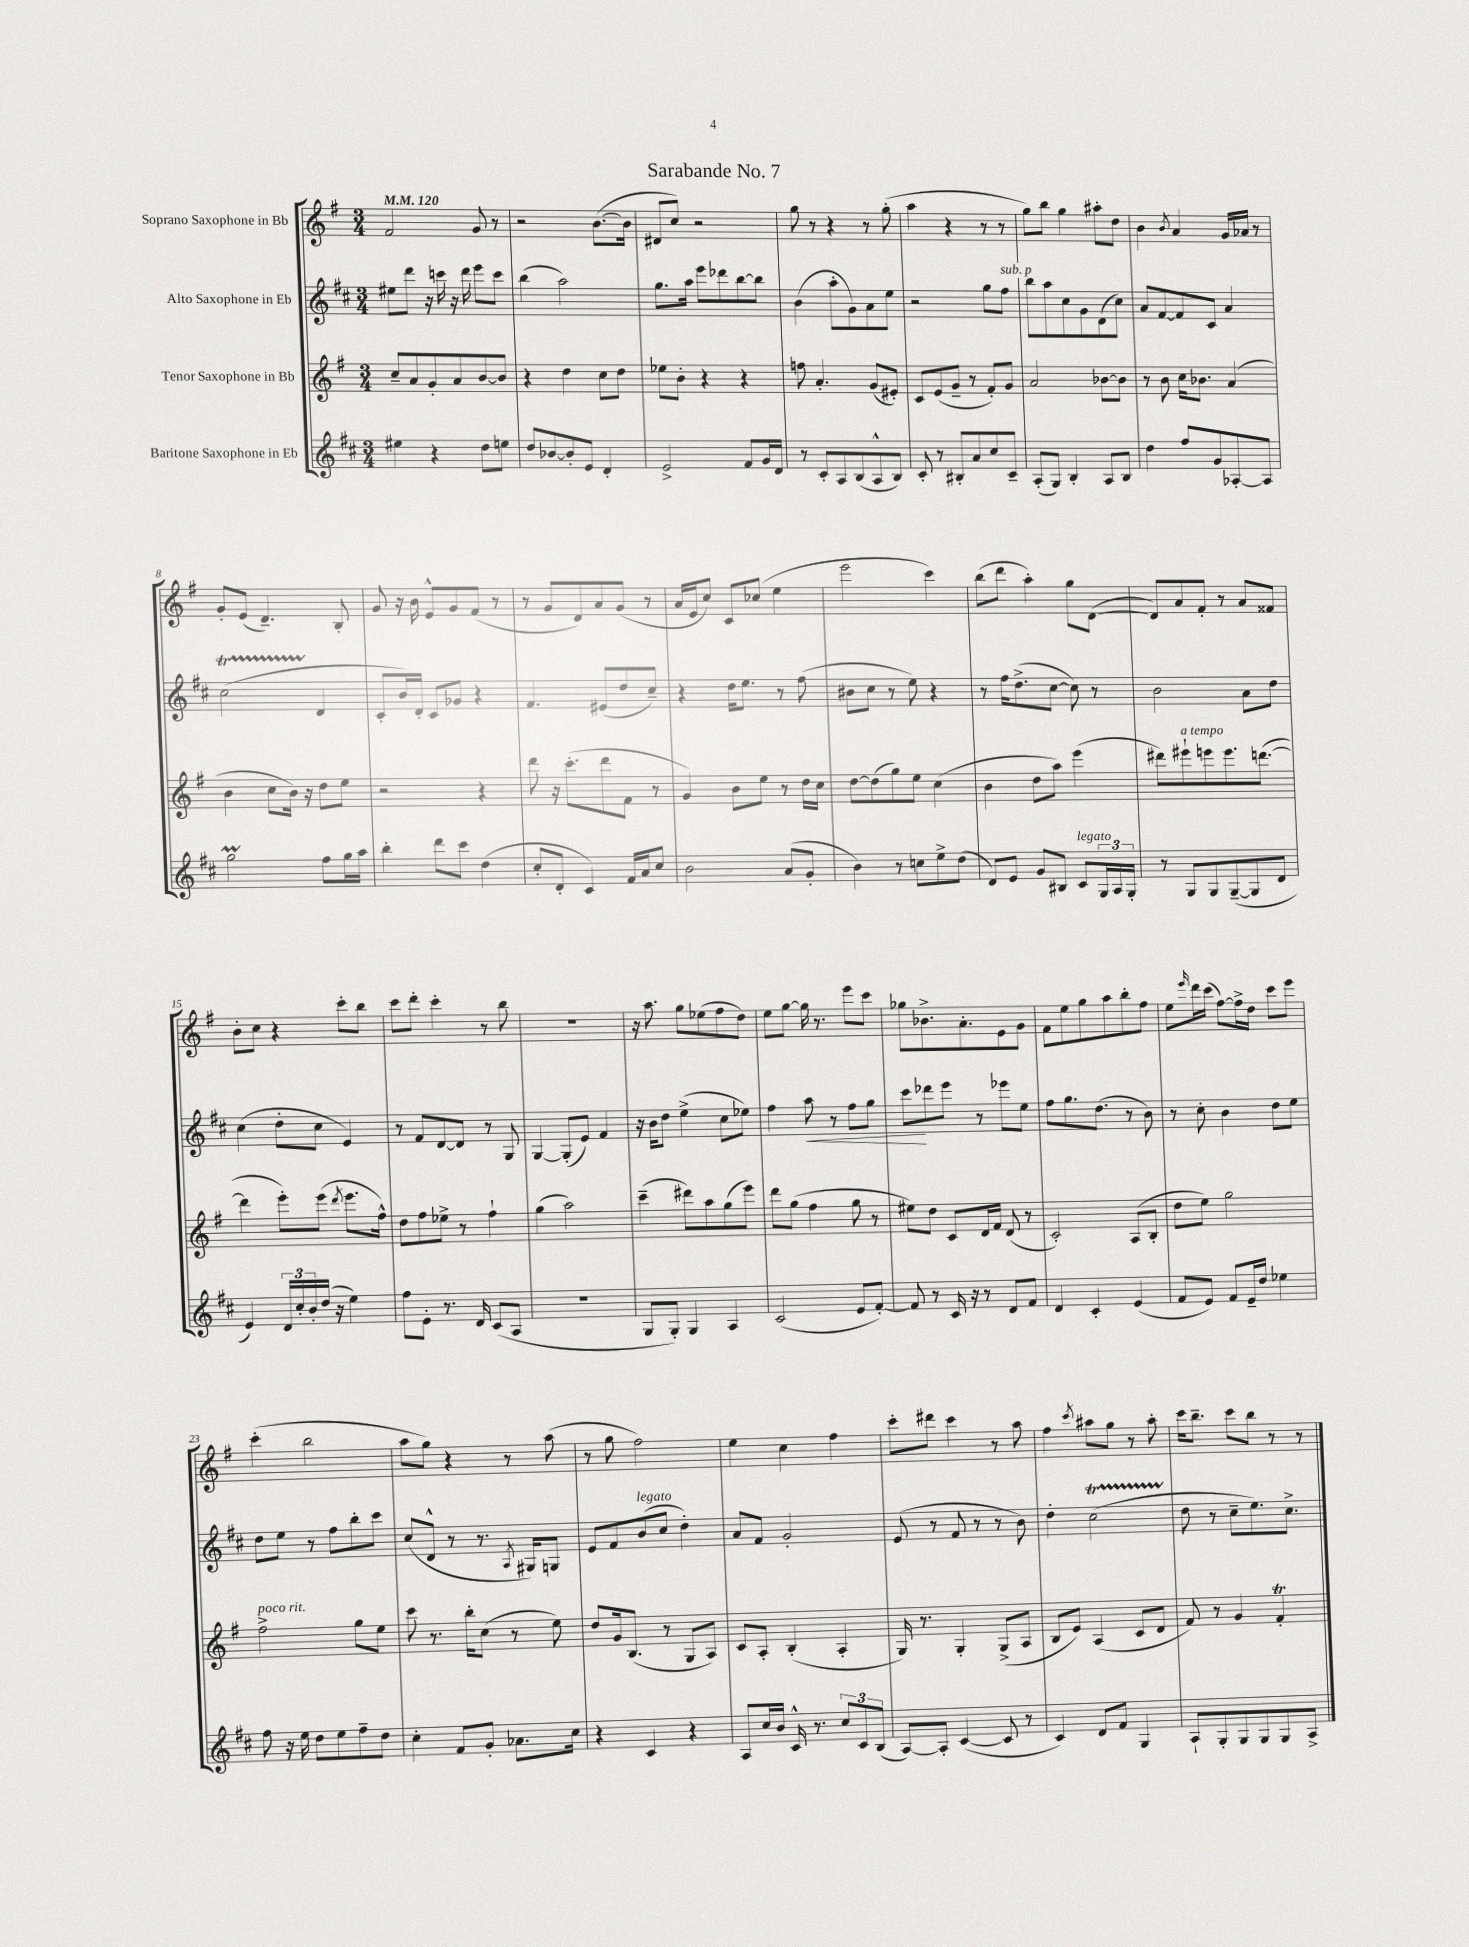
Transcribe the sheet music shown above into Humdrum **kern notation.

**kern	**kern	**kern	**dynam	**kern
*part4	*part3	*part2	*part2	*part1
*staff4	*staff3	*staff2	*staff2	*staff1
*I"Baritone Saxophone in Eb	*I"Tenor Saxophone in Bb	*I"Alto Saxophone in Eb	*	*I"Soprano Saxophone in Bb
*clefG2	*clefG2	*clefG2	*	*clefG2
*k[f#c#]	*k[f#]	*k[f#c#]	*	*k[f#]
*M3/4	*M3/4	*M3/4	*	*M3/4
*MM120	*MM120	*MM120	*	*MM120
=1	=1	=1	=1	=1
4ee#X\	8cc~/L	8ee#X\L	.	2f#/
.	8a/	8ddd\J	.	.
4r	8g'/	16r	.	.
.	.	16cccn\	.	.
.	8a/	16r	.	.
.	.	16ddd\	.	.
8dd\L	[8b/	8eee\L	.	8g/
8een\J	8b/J]	8ccc\J	.	8r
=2	=2	=2	=2	=2
8dd/L	4r	(4bb\	.	2r
[8b-X/	.	.	.	.
8b-'/]	4dd\	2aa\)	.	.
8e/J	.	.	.	.
4d'/	8cc\L	.	.	([8.b\L
.	8dd\J	.	.	.
.	.	.	.	16b\Jk]
=3	=3	=3	=3	=3
2e^/	8ee-X\L	8.gg\L	.	8d#X/L
.	8b'\J	.	.	8cc/J)
.	.	16aa\Jk	.	.
.	4r	8eee\L	.	2r
.	.	8ddd-X\	.	.
8f#/L	4r	[8bb\	.	.
16g/L	.	8bb\J]	.	.
16d/JJ	.	.	.	.
=4	=4	=4	=4	=4
8r	8ffn\	(4b\	.	8gg\
8c#'/L	4.a'/	.	.	8r
8A/	.	8aa'\L	.	4r
(8B/	.	8g\)	.	.
8A^^/	(8g/L	8a\	.	8r
8B/J)	8e#X'/J)	8ee\J	.	(8gg'\
=5	=5	=5	=5	=5
8c#'/	8c/L	2r	.	4aa\
8r	(8e/	.	.	.
8B#X'/L	8g~/J	.	.	4r
8a/	8r	.	.	.
8cc#/	8f#'/L)	8gg\L	.	8r
!	!	!LO:TX:a:i:t=sub. p	!	!
8c#~/J	8g/J	8ff#\J	.	8r
=6	=6	=6	=6	=6
(8A'/L	2a/	8bb\L	.	8gg\L)
8G/J)	.	8aa\	.	8bb\J
4B'/	.	8cc#\	.	4gg\
.	.	8g\	.	.
8A/L	[8b-X\L	(8d\	.	8aa#X'\L
8B/J	8b-\J]	8cc#\J)	.	8dd\J
=7	=7	=7	=7	=7
4dd\	8r	8a/L	.	4b\
.	8b\	[8f#/	.	.
.	.	.	.	8qb/
8ff#/L	16cc\KL	8f#/]	.	4a/
.	8.b-X\J	.	.	.
8g/	.	8c#/J	.	.
[8A-X'/	(4a/	4a/	.	16g/LL
.	.	.	.	16a-X/JJ
8A-/J]	.	.	.	8r
!!LO:LB:g=z
=8	=8	=8	=8	=8
2ggM\	4b\	(2cc#t\	.	8g'/L
.	.	.	.	(8e/J
.	8cc\L	.	.	4.d~/)
.	16b\Jk)	.	.	.
.	16r	.	.	.
8ff#\L	8dd\L	4d/	.	.
16gg\L	8ee\J	.	.	8B'/
16aa\JJ	.	.	.	.
=9	=9	=9	=9	=9
4bb'\	2r	8c#'/L	.	8g/
.	.	16b/L)	.	16r
.	.	16d'/JJ	.	16b\
8ddd\L	.	8c#/L	.	8e^^/L
8ccc#\J	.	8g-X/J	.	8g/
(4dd\	4r	4r	.	(8f#/J
.	.	.	.	8r
=10	=10	=10	=10	=10
8cc#'/L	8ddd\	4.f#/	.	8r
8d'/J	16r	.	.	8g/L
.	(8.ccc'\L	.	.	.
4c#/)	.	.	.	8d/)
.	8ddd\	(8e#X/L	.	8a/
16f#/LL	8f#\J	8dd/	.	(8g/J
16a/J	.	.	.	.
8cc#/J	8r	8cc#~/J)	.	8r
=11	=11	=11	=11	=11
2b\	4g/)	4r	.	16a/LL
.	.	.	.	16e/J
.	.	.	.	8cc/J)
.	8b\L	16dd\KL	.	8c/L
.	.	8.ee\J	.	.
.	8ee\J	.	.	(8cc-X/J
(8a/L	8r	8r	.	4ee\
8g'/J	16dd\LL	(8ff#\	.	.
.	16cc\JJ	.	.	.
=12	=12	=12	=12	=12
4b\)	[8dd\L	8b#X\L	.	2eee\
.	(8dd\]	8cc#\J	.	.
8r	8gg\)	8r	.	.
8ccn\L	8ee\J	8ee\)	.	.
8ee^\	(4cc\	4r	.	4ccc\)
(8dd\J	.	.	.	.
=13	=13	=13	=13	=13
8d/L)	4b\	8r	.	(8bb\L
8e/J	.	16ff#\KL	.	8ddd\J
.	.	(8.dd^\	.	.
8g/L	8dd\L	.	.	4aa'\)
8B#X/J	8aa\J)	[8cc#\J	.	.
!LO:TX:a:i:t=legato	!	!	!	!
8c#/L	(4eee\	8cc#\])	.	8gg\L
24G/L	.	8r	.	([8d\J
24A/	.	.	.	.
24G'/JJ	.	.	.	.
=14	=14	=14	=14	=14
8r	8ddd#X\L)	2b\	.	8d/L])
!	!LO:TX:a:i:t=a tempo	!	!	!
8G/L	8eee#X`\	.	.	8a/
8G/	8eeen\	.	.	8f#'/J
([8G~/	8.eee\	.	.	8r
8G/]	.	8a\L	.	8a/L
.	([8.dddn\J	.	.	.
8d/J	.	8dd\J	.	8f##X/J
!!LO:LB:g=z
=15	=15	=15	=15	=15
4e/)	4ddd\]	(4cc#\	.	8b'\L
.	.	.	.	8cc\J
24d/LL	8eee'\L)	8dd'\L	.	4r
24cc#'/	.	.	.	.
24b'/	.	.	.	.
(16dd/JJ	(8eee\J	8cc#\J	.	.
16r	.	.	.	.
.	8qddd/	.	.	.
4ee\)	8.eee\L	4e/)	.	8ccc'\L
.	.	.	.	8bb\J
.	16ff#^^\Jk)	.	.	.
=16	=16	=16	=16	=16
8ff#\L	8dd\L	8r	.	8ccc\L
8e'\J	8ff#\	8f#/L	.	8ddd'\J
8.r	8ee-X^\J	[8d/	.	4ccc'\
.	8r	8d/J]	.	.
16d/	.	.	.	.
(8c#/L	4ff#`\	8r	.	8r
8A/J	.	8G/	.	8bb\
=17	=17	=17	=17	=17
2.r	(4gg\	[4G/	.	2.r
.	2aa\)	(8G'/L]	.	.
.	.	8e/J)	.	.
.	.	4f#/	.	.
=18	=18	=18	=18	=18
8G/L	(4ccc~\	16r	.	16r
.	.	16b\KL	.	8.aa\
8G'/J)	.	8dd\J	.	.
4G/	8ddd#X\L)	(4ee^\	.	8gg\L
.	8aa\	.	.	(8ee-X\
4A/	(8gg\	8cc#\L	.	8ff#\
.	8eee\J)	8ee-X\J)	.	8dd\J)
=19	=19	=19	=19	=19
(2c#/	8ddd\L	4ff#\	.	8ee\L
.	(8gg\J	.	.	[8gg\J
!	!	!	!LO:HP:b	!
.	4ff#\	8aa\	<	16gg\]
.	.	.	.	8.r
.	.	8r	.	.
8e/L	8gg\	8ff#\L	.	8eee\L
[8f#'/J)	8r	8gg\J	.	8ccc\J
=20	=20	=20	=20	=20
8f#/]	8ee#X\L)	8ccc#\L	.	8gg-X\L
8r	8dd\J	8ddd-X\	[	8.b-X^\
16c#/	8c/L	8eee\J	.	.
16r	.	.	.	8.a'\
8r	16d/L	8r	.	.
.	16f#/JJ	.	.	.
8d/L	(8d/	8eee-X\L	.	8e\
8f#/J	8r	8ee\J	.	8g\J
=21	=21	=21	=21	=21
4d/	2c'/)	8ff#\L	.	8f#\L
.	.	8.gg\	.	8ee\
4c#'/	.	.	.	8gg\
.	.	(8.dd\J	.	.
.	.	.	.	8aa\
(4e/	(8A/L	8r	.	8bb'\
.	8B'/J	8b\)	.	8ff#\J
=22	=22	=22	=22	=22
8f#/L	8dd\L	8r	.	8ee\L
.	.	.	.	16qqeee/
8e/J)	8ee\J)	8cc#'\	.	16ddd\L
.	.	.	.	(16ccc\JJ
8f#/L	2gg\	4b\	.	[8ff#\L)
16e~/L	.	.	.	16ff#^\L]
16dd/JJ	.	.	.	16dd\JJ
4ee-X\	.	8dd\L	.	8ccc\L
.	.	8ee\J	.	8eee\J
!!LO:LB:g=z
=23	=23	=23	=23	=23
!	!LO:TX:a:i:t=poco rit.	!	!	!
8ff#\	2ff#^\	8dd\L	.	(4ccc'\
16r	.	8ee\J	.	.
16ee\	.	.	.	.
8dd\L	.	8r	.	2bb\
8ee\	.	8ff#\L	.	.
8ff#~\	8gg\L	8bb'\	.	.
8dd\J	8ee\J	8ccc#\J	.	.
=24	=24	=24	=24	=24
4cc#'\	8ccc\	(8cc#/L	.	8aa\L
.	8.r	8d^^/J	.	8gg\J)
8f#/L	.	8r	.	4r
.	16bb'\KL	.	.	.
8g'/J	(8cc\J	8.r	.	.
8.a-X\L	8r	.	.	8r
.	.	8qA/	.	.
.	.	16G#X/KL)	.	.
.	8ee\)	8Gn/J	.	(8aa\
16cc#\Jk	.	.	.	.
=25	=25	=25	=25	=25
4r	8dd/L	8e/L	.	8r
.	16g/k	8f#/	.	8gg\
.	(8.B/J	.	.	.
!	!	!LO:TX:a:i:t=legato	!	!
4c#/	.	(8b/	.	2ff#\)
.	8r	8cc#/J	.	.
4r	8G/L	4dd'\)	.	.
.	8A/J)	.	.	.
=26	=26	=26	=26	=26
8A/L	8c/L	8a/L	.	4ee\
16cc#/L	8A'/J	8f#/J	.	.
16b/JJ	.	.	.	.
16c#^^/	(4B'/	2g'/	.	4cc\
8.r	.	.	.	.
12cc#/L	4A'/	.	.	4ff#\
12c#/	.	.	.	.
(12B/J	.	.	.	.
=27	=27	=27	=27	=27
[8A/L)	16G/)	(8e/	.	8ccc'\L
.	8.r	.	.	.
8A'/J]	.	8r	.	8ddd#X\J
([4c#/	4G'/	8f#/	.	4ccc\
.	.	8r	.	.
8c#/]	(8G^/L	8r	.	8r
8r	8A/J	8b\)	.	8aa\
=28	=28	=28	=28	=28
4c#/)	8B/L	4dd'\	.	4ff#\
.	8e/J)	.	.	.
.	.	.	.	8qccc/
8d/L	(4A/	(2cc#t\	.	8aa#X\L
8f#/J	.	.	.	8gg\J
4G/	8c/L	.	.	8r
.	8d/J	.	.	8aa#'\
=29	=29	=29	=29	=29
8A`/L	8f#/)	8dd\	.	16ccc\KL
.	.	.	.	8.bb~\J
8G'/	8r	8r	.	.
8G/	4g/	8cc#~\L	.	8ccc\L
8G/	.	8.ee\)	.	8bb\J
8G/	4f#t'/	.	.	8r
.	.	8.cc#^\J	.	.
8A^/J	.	.	.	8r
==	==	==	==	==
*-	*-	*-	*-	*-
